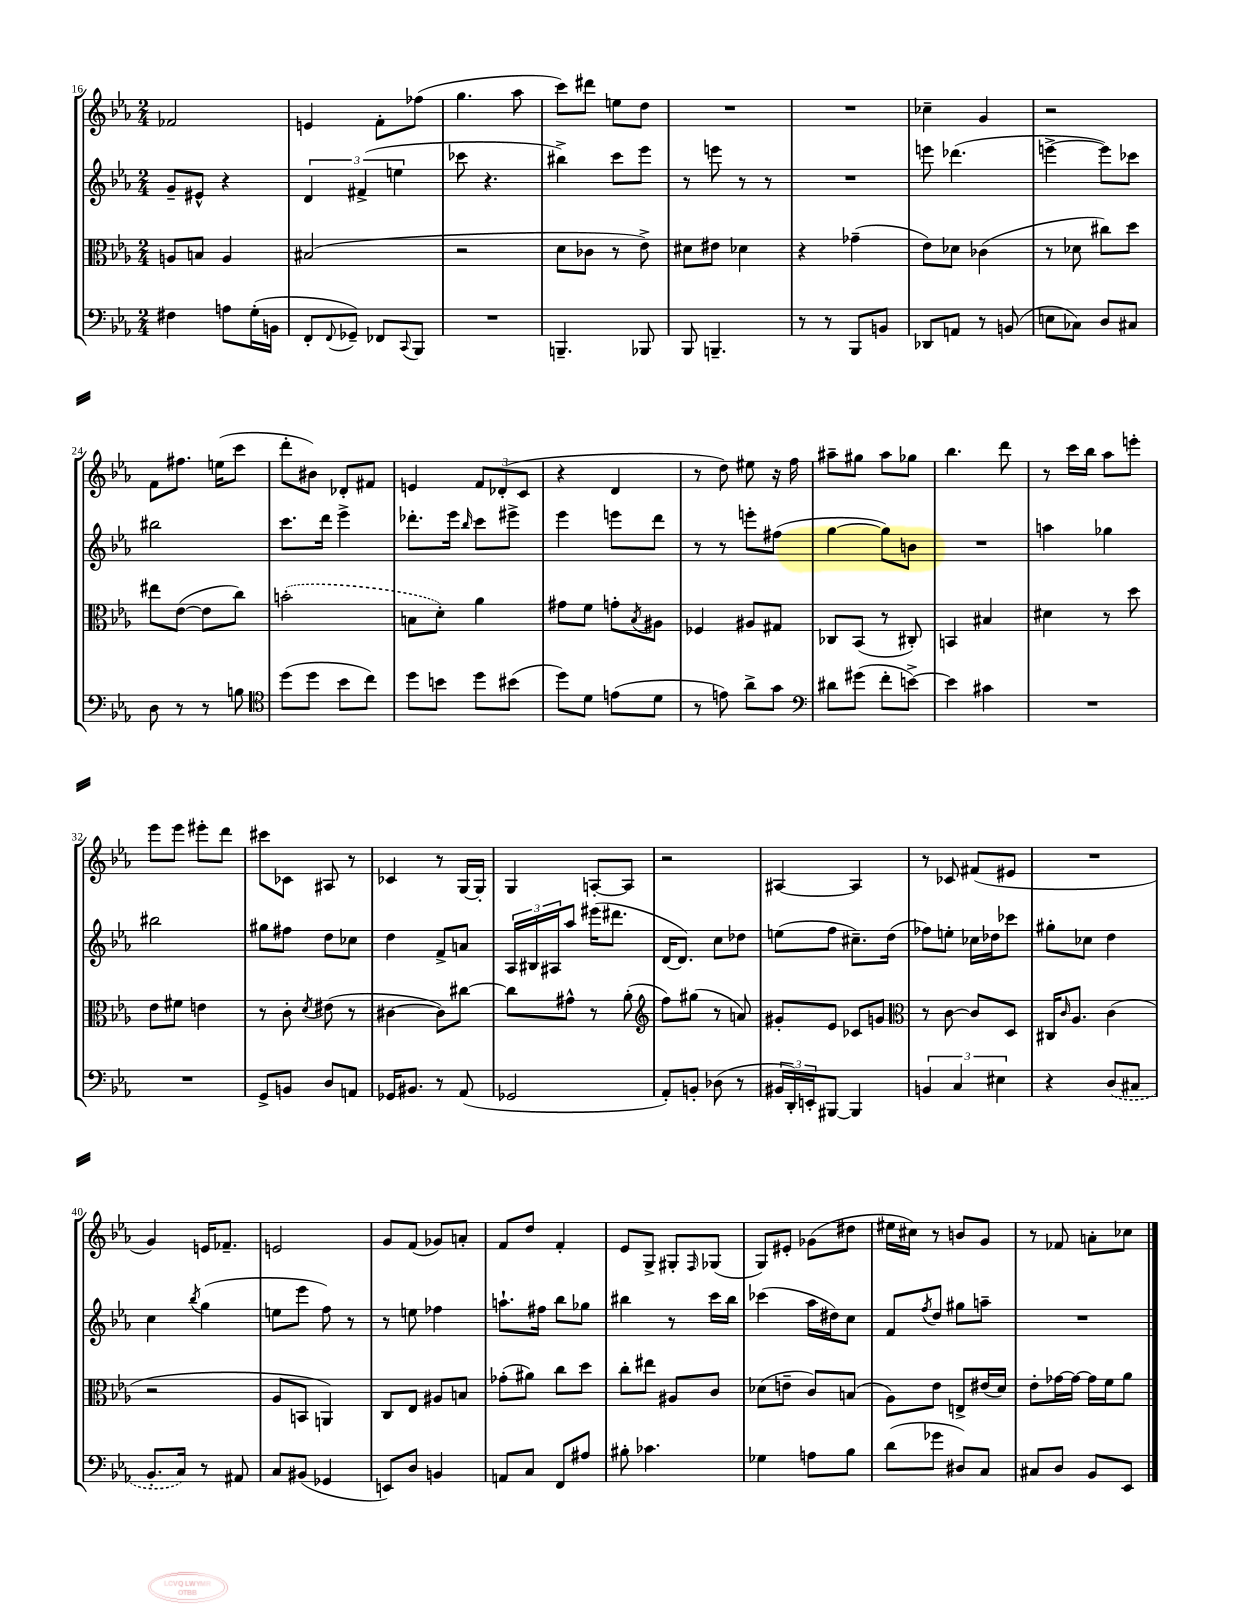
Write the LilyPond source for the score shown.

<<
\new StaffGroup <<
\new Staff = "s0" {
    \clef treble \key ees \major \numericTimeSignature \time 2/4
    fes'2 |
    e'4 f'8-. fes''8( |
    g''4. aes''8 |
    c'''8) dis'''8 e''8 d''8 |
    R2 |
    R2 |
    ces''4-- g'4 |
    r2 |
    f'8 fis''8. e''16( c'''8 |
    d'''8-. bis'8) des'8-. fis'8 |
    e'4 \tuplet 3/2 { f'8 des'8-.( c'8 } |
    r4 d'4 |
    r8 d''8) eis''8 r16 f''16 |
    ais''8-- gis''8 ais''8 ges''8 |
    bes''4. d'''8 |
    r8 c'''16 bes''16 aes''8 e'''8-. |
    ees'''8 ees'''8 eis'''8-. d'''8 |
    cis'''8 ces'8 ais8 r8 |
    ces'4 r8 g16~ g16-. |
    g4 a8~-. a8 |
    r2 |
    ais4~ ais4 |
    r8 ces'8 fis'8( eis'8 |
    R2 |
    g'4) e'16 fes'8.-- |
    e'2 |
    g'8 f'8( ges'8) a'8-. |
    f'8 d''8 f'4-. |
    ees'8 g8-> gis8-. \grace { f16 } ges8( |
    g8) eis'8-. ges'8( dis''8 |
    eis''16 cis''16) r8 b'8 g'8 |
    r8 fes'8 a'8-. ces''8 \bar "|." |
}
\new Staff = "s1" {
    \clef treble \key ees \major \numericTimeSignature \time 2/4
    g'8-- eis'8-^ r4 |
    \tuplet 3/2 { d'4 fis'4->( e''4 } |
    ces'''8 r4. |
    bis''4->) c'''8 ees'''8 |
    r8 e'''8 r8 r8 |
    R2 |
    e'''8 des'''4.( |
    e'''4~-> e'''8) ces'''8 |
    bis''2 |
    c'''8. d'''16 ees'''4-> |
    des'''8.-. ees'''16 \grace { bes''16 } c'''8 eis'''8-> |
    ees'''4 e'''8 d'''8 |
    r8 r8 e'''8-. fis''8( |
    g''4~ g''8) b'8 |
    R2 |
    a''4 ges''4 |
    bis''2 |
    gis''8 fis''8 d''8 ces''8 |
    d''4 f'8-> a'8 |
    \tuplet 3/2 { aes16 bis16 ais16 } aes''8 eis'''16( dis'''8. |
    d'16~ d'8.) c''8 des''8 |
    e''8( f''8 cis''8.--) d''16( |
    fes''8) e''8-. ces''16 des''16 ces'''8 |
    gis''8-. ces''8 d''4 |
    c''4 \acciaccatura { bes''8 } g''4( |
    e''8 ees'''8 f''8) r8 |
    r8 e''8 fes''4 |
    a''8.-! fis''16 bes''8 ges''8 |
    bis''4 r8 c'''16 bis''16 |
    ces'''4( aes''16 dis''16) c''8 |
    f'8 \acciaccatura { f''8 } d''8 gis''8 a''8-- |
    R2 \bar "|." |
}
\new Staff = "s2" {
    \clef alto \key ees \major \numericTimeSignature \time 2/4
    a8 b8 a4 |
    bis2( |
    r2 |
    d'8 ces'8 r8 ees'8->) |
    dis'8 eis'8 des'4 |
    r4 ges'4--( |
    ees'8) des'8 ces'4( |
    r8 des'8 cis''8) d''8 |
    eis''8 ees'8~( ees'8 c''8) |
    \once \slurDashed b'2-.( |
    b8 d'8-.) aes'4 |
    gis'8 f'8 g'8-. \acciaccatura { bes8 } ais8 |
    fes4 ais8 gis8 |
    ces8 bes,8( r8 cis8-.) |
    b,4 bis4 |
    dis'4 r8 d''8 |
    ees'8 fis'8 e'4 |
    r8 c'8-. \acciaccatura { d'8 } eis'8( r8 |
    cis'4~ cis'8) cis''8~ |
    cis''8 gis'8-^ r8 aes'8-.( |
    \clef treble f''8) gis''8( r8 a'8) |
    gis'8-. ees'8 ces'8 g'8 |
    \clef alto r8 c'8~ c'8 d8 |
    cis16 \grace { c'16 } aes8. c'4( |
    r2 |
    aes8 b,8 a,4) |
    c8 ees8 ais8 b8 |
    ges'8-.( ais'8) c''8 d''8 |
    c''8-. eis''8 ais8 c'8 |
    des'8( e'8-- c'8) b8( |
    aes8) ees'8 e8-> eis'16( d'16) |
    ees'8-. ges'16~ ges'16~ ges'16 f'16 aes'8 \bar "|." |
}
\new Staff = "s3" {
    \clef bass \key ees \major \numericTimeSignature \time 2/4
    fis4 a8 g16-.( b,16 |
    f,8-. \appoggiatura { f,8 } ges,8--) fes,8 \appoggiatura { c,8 } bes,,8 |
    R2 |
    b,,4.-- bes,,8 |
    bes,,8 b,,4.-- |
    r8 r8 bes,,8 b,8 |
    des,8 a,8 r8 b,8( |
    e8 ces8) d8 cis8 |
    d8 r8 r8 b8 |
    \clef tenor d''8( d''8 bes'8 c''8) |
    d''8 b'8 d''8 bis'8( |
    d''8) d'8 e'8( d'8 |
    r8 e'8) aes'8-> g'8 |
    \clef bass dis'8 gis'8( f'8-. e'8~->) |
    e'4 cis'4 |
    R2 |
    R2 |
    g,8-> b,8 d8 a,8 |
    ges,16 bis,8. r8 aes,8( |
    ges,2 |
    aes,8-.) b,8-. des8( r8 |
    \tuplet 3/2 { bis,16 d,16-.) e,16-. } bis,,8~ bis,,4 |
    \tuplet 3/2 { b,4 c4 eis4 } |
    r4 \once \slurDashed d8( cis8 |
    bes,8.-. c16) r8 ais,8 |
    c8 bis,8( ges,4 |
    e,8) d8 b,4 |
    a,8 c8 f,8 ais8 |
    bis8-. ces'4. |
    ges4 a8 bes8 |
    d'8( ges'8 dis8) c8 |
    cis8 d8 bes,8 ees,8 \bar "|." |
}
>>
>>
\layout { \context { \Score currentBarNumber = #16 } }
